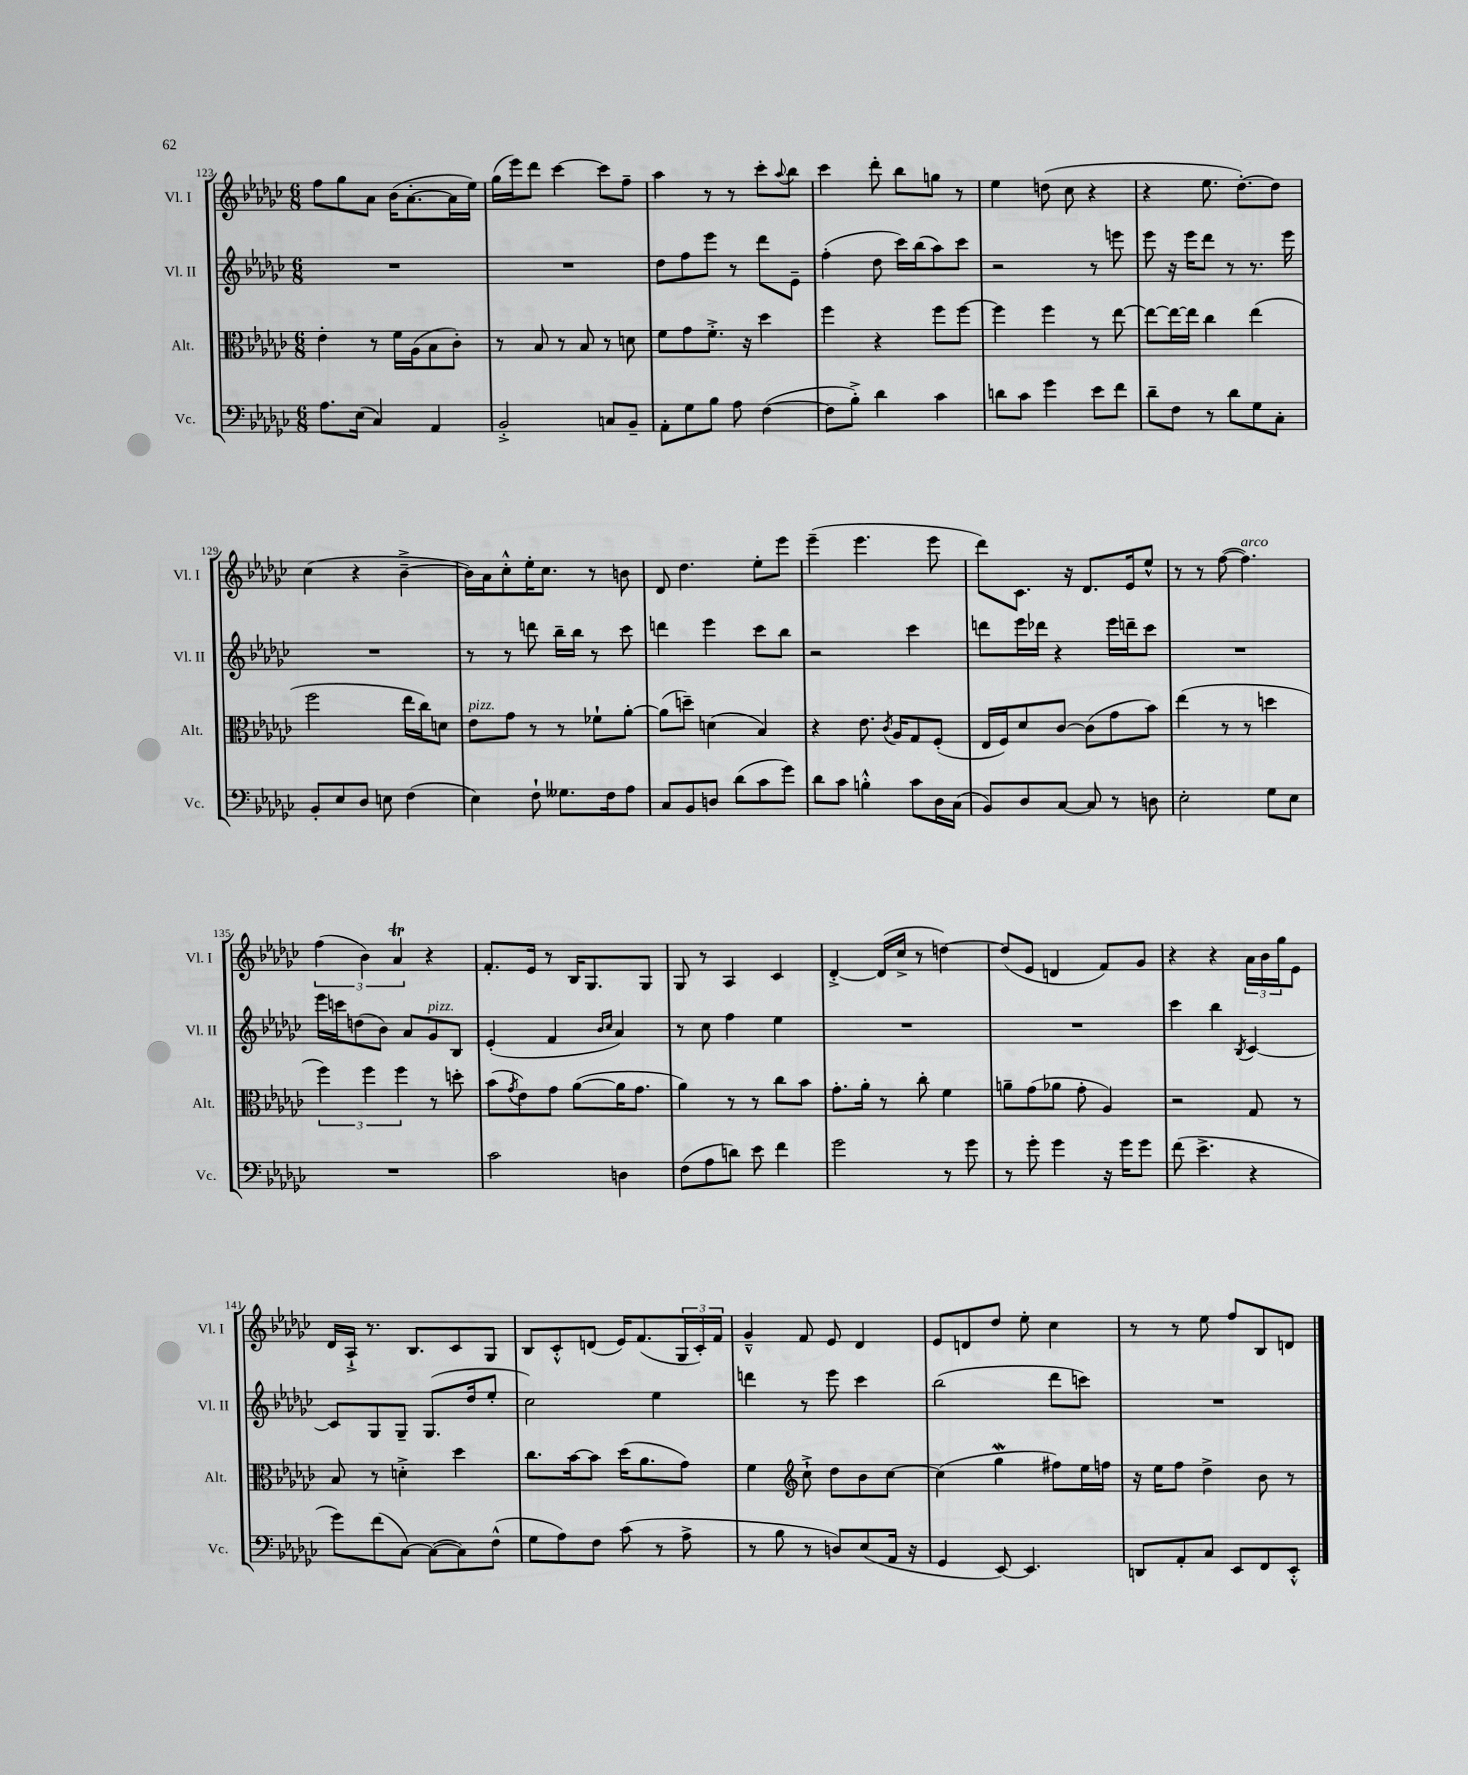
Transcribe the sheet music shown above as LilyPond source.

<<
\new StaffGroup <<
\new Staff = "s0" \with { instrumentName = "Vl. I" shortInstrumentName = "Vl. I" } {
    \clef treble \key ges \major \numericTimeSignature \time 6/8
    f''8 ges''8 aes'8 bes'16( aes'8.~-. aes'16 ees''16) |
    ges''16( ees'''16) des'''8 ces'''4~ ces'''8 f''8-- |
    aes''4 r8 r8 ces'''8-. \appoggiatura { aes''8 } bes''8 |
    ces'''4 des'''8-. bes''8 g''8 r8 |
    ees''4 d''8( ces''8 r4 |
    r4 ees''8. des''8.~-.) des''8 |
    ces''4( r4 bes'4~---> |
    bes'16) aes'16 ces''8-.-^ ees''16-. ces''8. r8 b'8 |
    des'8 des''4. ees''8-. ees'''8 |
    ees'''4--( ees'''4. ees'''8 |
    des'''8) ces'8. r16 des'8. ees'16 ees''8-^ |
    r8 r8 f''8~( f''4.^\markup { \italic "arco" }) |
    \tuplet 3/2 { f''4( bes'4) aes'4\trill } r4 |
    f'8.-. ees'16 r8 bes16 ges8. ges8 |
    ges8 r8 aes4 ces'4 |
    des'4~-.-> des'16( ces''16-> r8 d''4~) |
    d''8( ees'8 d'4 f'8) ges'8 |
    r4 r4 \tuplet 3/2 { aes'16 bes'16 ges''16 } ees'8 |
    des'16 aes16-!-> r8. bes8. ces'8 ges8 |
    bes8 ces'8-.-^ d'8( ees'16) f'8.( \tuplet 3/2 { ges16 ces'16-.) f'16 } |
    ges'4---^ f'8 ees'8 des'4 |
    ees'8 d'8 des''8 ees''8-. ces''4 |
    r8 r8 ees''8 f''8 bes8 d'8 \bar "|." |
}
\new Staff = "s1" \with { instrumentName = "Vl. II" shortInstrumentName = "Vl. II" } {
    \clef treble \key ges \major \numericTimeSignature \time 6/8
    R2. |
    R2. |
    des''8 f''8 ees'''8 r8 des'''8 ees'8-- |
    f''4-.( des''8 ces'''16) bes''16( aes''8) ces'''8 |
    r2 r8 e'''8 |
    ees'''8 r16 ees'''16 des'''8 r8 r8. ees'''16 |
    R2. |
    r8 r8 d'''8 bes''16-- bes''16 r8 ces'''8 |
    d'''4 ees'''4 ces'''8 bes''8 |
    r2 ces'''4 |
    d'''8 ees'''16 des'''16 r4 ees'''16 d'''16-- ces'''8 |
    R2. |
    ees'''16 c'''16 d''8( bes'8) aes'8 ges'8^\markup { \italic "pizz." } bes8 |
    ees'4-.( f'4 \grace { bes'16 ces''16 } aes'4) |
    r8 ces''8 f''4 ees''4 |
    R2. |
    R2. |
    ces'''4 bes''4 \acciaccatura { bes8 } ces'4~ |
    ces'8 ges8 ges8-- ges8.( des''16 ees''8-. |
    ces''2) ees''4 |
    d'''4 r8 ees'''8 ces'''4 |
    bes''2( des'''8 c'''8) |
    R2. \bar "|." |
}
\new Staff = "s2" \with { instrumentName = "Alt." shortInstrumentName = "Alt." } {
    \clef alto \key ges \major \numericTimeSignature \time 6/8
    ees'4-. r8 f'16 aes16( bes8 ces'8-.) |
    r8 bes8 r8 bes8 r8 d'8 |
    f'8 ges'8 f'8.-.-> r16 des''4 |
    f''4 r4 f''8 f''8~ |
    f''4 f''4 r8 ees''8~ |
    ees''8~ ees''16~ ees''16 ces''4 ees''4( |
    f''2 ees''16 ces''16) d'8 |
    ees'8^\markup { \italic "pizz." } ges'8 r8 r8 fes'8-! aes'8~-. |
    aes'8( d''8--) d'4( bes4) |
    r4 ees'8. \acciaccatura { ces'8 } aes16 ges8 f8-.( |
    ees16 f16) des'8 ces'8~ ces'8( ges'8 bes'8) |
    ees''4( r8 r8 d''4 |
    \tuplet 3/2 { f''4) f''4 f''4 } r8 d''8-. |
    bes'8( \acciaccatura { ges'8 } ees'8) ges'8 aes'8~( aes'16 ges'8. |
    aes'4) r8 r8 ces''8 bes'8 |
    ges'8.-. aes'16-. r8 ces''8-. f'4 |
    a'8-- ges'8( aes'8 ges'8-. aes4) |
    r2 ges8 r8 |
    bes8 r8 d'4-.-> des''4 |
    ces''8. bes'16~ bes'8 des''16( aes'8. ges'8) |
    f'4 \clef treble ces''8-!-> des''8 bes'8 ces''8~ |
    ces''4( ges''4\mordent fis''8) ees''16 f''16 |
    r16 ees''16 f''8 des''4-> bes'8 r8 \bar "|." |
}
\new Staff = "s3" \with { instrumentName = "Vc." shortInstrumentName = "Vc." } {
    \clef bass \key ges \major \numericTimeSignature \time 6/8
    aes8. ees16( ces4) aes,4 |
    bes,2-.-> c8 bes,8-- |
    aes,8-. ges8 bes8 aes8 f4~( |
    f8 bes8-.->) des'4 ces'4 |
    d'8 ces'8 ges'4 ees'8 f'8 |
    des'8-- f8 r8 des'8 ges8 ces8-. |
    bes,8-. ees8 des8 e8 f4( |
    ees4) f8-! geses8. f16 aes8 |
    ces8 bes,8 d8 des'8( ces'8 ges'8) |
    des'8 ces'8 b4-.-^ ces'8 des16 ces16( |
    bes,8) des8 ces8~ ces8 r8 d8 |
    ees2-. ges8 ees8 |
    R2. |
    ces'2 d4 |
    f8( aes8 d'8) ees'8 f'4 |
    ges'2 r8 ges'8 |
    r8 ges'8-. ges'4 r16 ges'16 ges'8 |
    f'8( ees'4.-> r4 |
    ges'8) f'8( ces8~) ces8~( ces8) f8-^( |
    ges8 aes8) f8 ces'8( r8 aes8-> |
    r8 bes8 r8 d8) ees8( aes,16 r16 |
    ges,4 ees,8~) ees,4. |
    d,8 aes,8-. ces8 ees,8 f,8 ees,8-.-^ \bar "|." |
}
>>
>>
\layout { \context { \Score currentBarNumber = #123 } }
